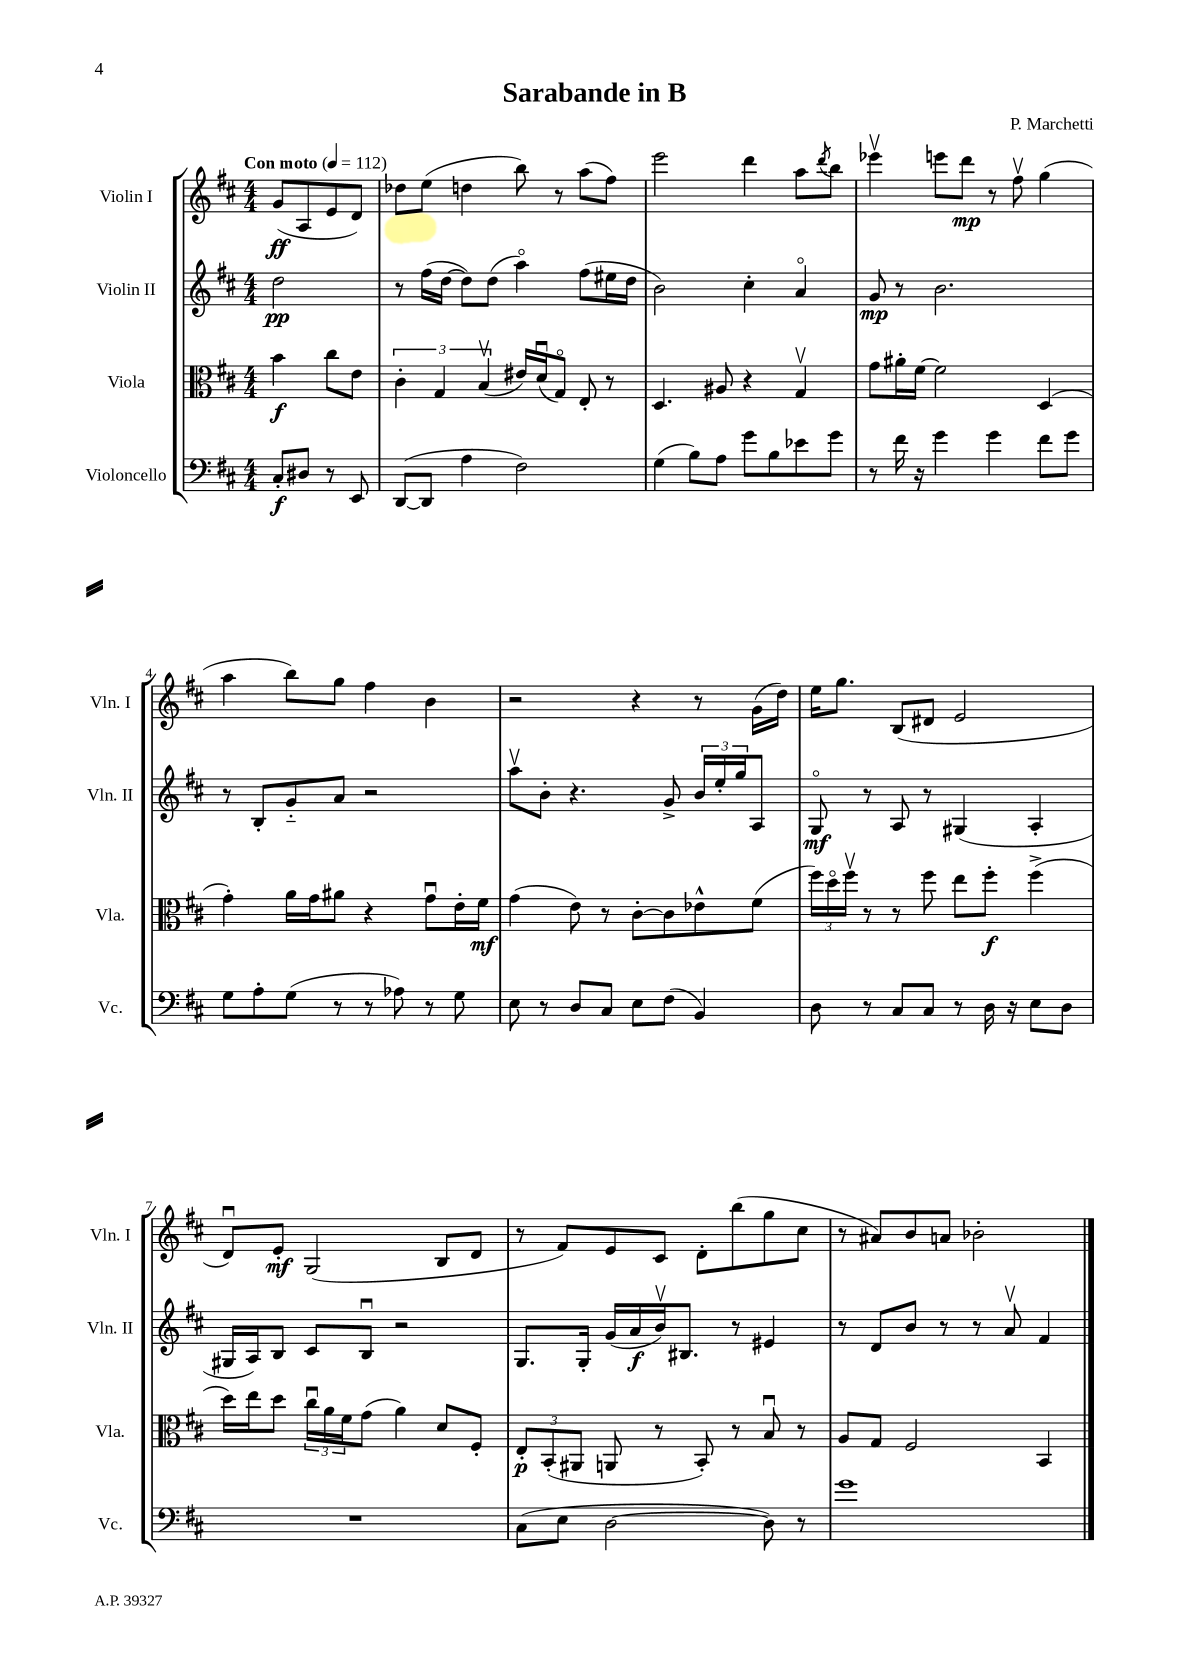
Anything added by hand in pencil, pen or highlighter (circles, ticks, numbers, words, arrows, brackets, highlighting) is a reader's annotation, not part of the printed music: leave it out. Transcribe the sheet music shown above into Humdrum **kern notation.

**kern	**kern	**kern	**kern
*staff4	*staff3	*staff2	*staff1
*clefF4	*clefC3	*clefG2	*clefG2
*k[f#c#]	*k[f#c#]	*k[f#c#]	*k[f#c#]
*M4/4	*M4/4	*M4/4	*M4/4
*MM112	*MM112	*MM112	*MM112
8C#'	4b	2dd	(8g
8D#	.	.	8A
8r	8cc#	.	8e
8EE	8e	.	8d)
=	=	=	=
([8DD	6c#'	8r	8dd-
8DD]	.	(16ff#	(8ee
.	6G	.	.
.	.	[16dd	.
4A	.	8dd])	4dd
.	(6Bv	.	.
.	.	(8dd	.
2F#)	16e#)	4aao)	8bb)
.	(16du	.	.
.	8Go)	.	8r
.	8E'	(8ff#	(8aa
.	8r	16ee#	8ff#)
.	.	16dd	.
=	=	=	=
(4G	4.D	2b)	2eee
8B)	.	.	.
8A	8A#	.	.
8g	4r	4cc#'	4ddd
8B	.	.	.
8e-	4Gv	4ao	8aa
.	.	.	8qddd
8g	.	.	8bb
=	=	=	=
8r	8g	8g	4eee-v
16f#	16a#'	8r	.
16r	[16f#	.	.
4g	2f#]	2.b	8eee
.	.	.	8ddd
4g	.	.	8r
.	.	.	8ff#v
8f#	(4D	.	(4gg
8g	.	.	.
=	=	=	=
8G	4g')	8r	4aa
8A'	.	8B'	.
(8G	16a	8g'~	8bb)
.	16g	.	.
8r	8a#	8a	8gg
8r	4r	2r	4ff#
8A-)	.	.	.
8r	8gu	.	4b
8G	16e'	.	.
.	16f#	.	.
=	=	=	=
8E	(4g	8aav	2r
8r	.	8b'	.
8D	8e)	4.r	.
8C#	8r	.	.
8E	[8c#'	.	4r
(8F#	8c#]	8g^	.
4BB)	8e-^^	24b	8r
.	.	24ee'	.
.	.	24gg	.
.	(8f#	8A	(16g
.	.	.	16dd)
=	=	=	=
8D	24ff#)	8Go	16ee
.	24ddo	.	.
.	.	.	8.gg
.	24ff#v	.	.
8r	8r	8r	.
8C#	8r	8A	(8B
8C#	8ff#	8r	8d#
8r	8ee	(4G#	2e
16D	8ff#'	.	.
16r	.	.	.
8E	(4ff#^	4A'	.
8D	.	.	.
=	=	=	=
1r	16dd)	16G#	8du)
.	16ee	16A)	.
.	8dd	8B	8e'
.	24cc#u	8c#	(2G
.	24a	.	.
.	24f#	.	.
.	(8g	8Bu	.
.	4a)	2r	.
.	8d	.	8B
.	8F#'	.	8d
=	=	=	=
(8C#	12E'	8.G	8r
.	(12BB'	.	.
8E	.	.	8f#)
.	12AA#	.	.
.	.	16G'	.
[2D	8AA	(16g	8e
.	.	16a	.
.	8r	16bv)	8c#
.	.	8.B#	.
.	8BB')	.	8d'
.	8r	8r	(8bb
8D])	8Bu	4e#	8gg
8r	8r	.	8cc#
=	=	=	=
1g	8A	8r	8r
.	8G	8d	8a#)
.	2F#	8b	8b
.	.	8r	8a
.	.	8r	2b-'
.	.	8av	.
.	4BB	4f#	.
==	==	==	==
*-	*-	*-	*-
